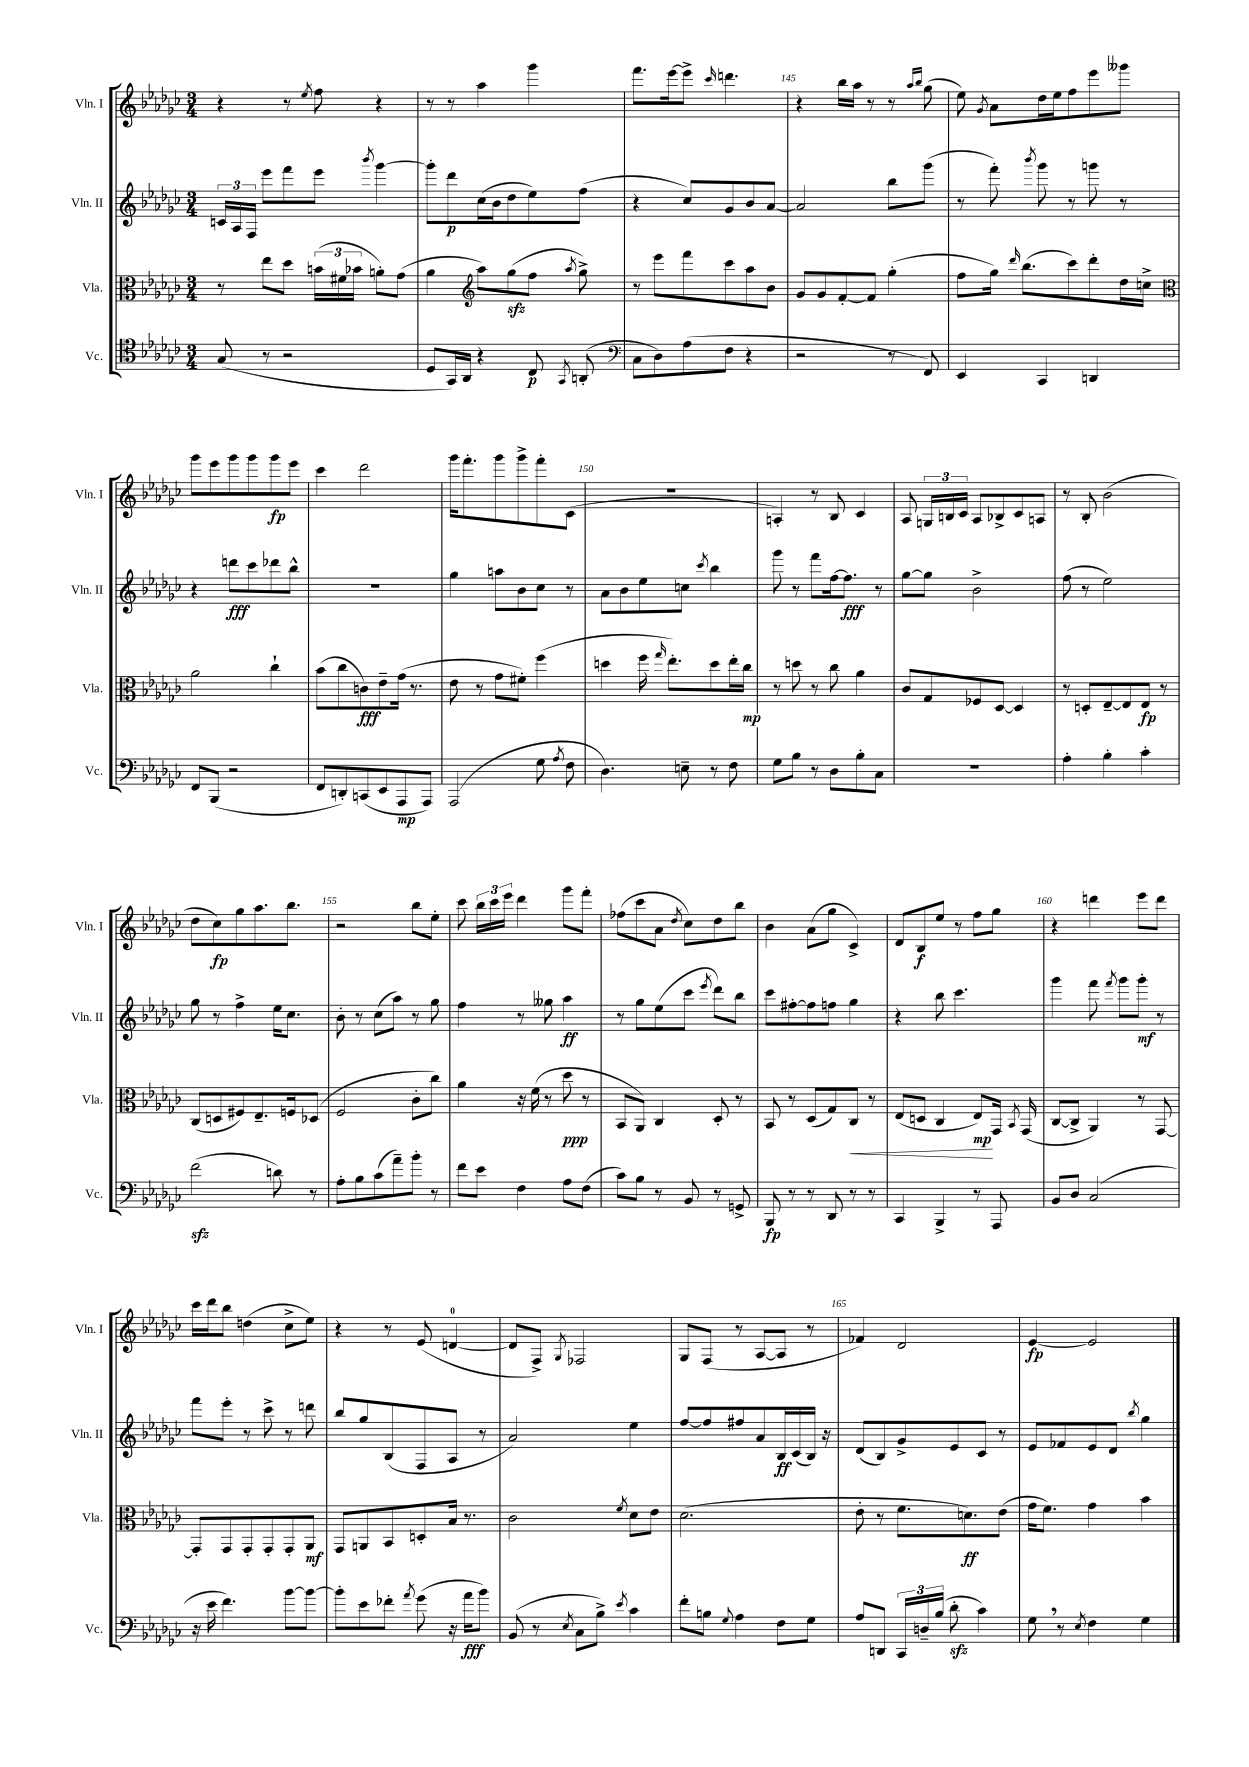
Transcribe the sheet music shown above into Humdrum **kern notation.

**kern	**kern	**kern	**kern
*staff4	*staff3	*staff2	*staff1
*clefC4	*clefC3	*clefG2	*clefG2
*k[b-e-a-d-g-c-]	*k[b-e-a-d-g-c-]	*k[b-e-a-d-g-c-]	*k[b-e-a-d-g-c-]
*M3/4	*M3/4	*M3/4	*M3/4
(8G-	8r	24c	4r
.	.	24A-	.
.	.	24F	.
8r	8ee-	8eee-	.
2r	8dd-	8fff	8r
.	.	.	8qee-
.	(24b	8eee-	8ff
.	24f#	.	.
.	24b-	.	.
.	.	8qbbb-	.
.	8a')	[4ggg-	4r
.	(8g-	.	.
=	=	=	=
8D-	4a-	8ggg-']	8r
16GG-)	.	8ddd-	8r
16AA-	.	.	.
*	*clefG2	*	*
4r	8aa-)	(16cc-	4aa-
.	.	16b-	.
.	(8gg-	8dd-	.
8C-	8ff	8ee-)	4ggg-
8qGG-	8qaa-	.	.
(8AA'	8gg-^)	(8ff	.
=	=	=	=
*clefF4	*	*	*
8C-	8r	4r	8.fff
8D-)	8eee-	.	.
.	.	.	[16eee-
(8A-	8fff	8cc-)	8eee-^]
.	.	.	16qqccc-
8F	8ccc-	8g-	4.ddd
4r	8aa-	8b-	.
.	8b-	[8a-	.
=	=	=	=
2r	8g-	2a-]	4r
.	8g-	.	.
.	[8f'	.	16bb-
.	.	.	16aa-
.	8f]	.	8r
8r	(4gg-'	8bb-	8r
.	.	.	16qqaa-
.	.	.	16qqbb-
8FF)	.	(8ggg-	(8gg-
=	=	=	=
4EE-	8ff	8r	8ee-)
.	.	.	8qg-
.	16gg-)	8fff')	8a-
.	16qqddd-	.	.
.	(8.bb-	.	.
.	.	8qbbb-	.
4CC-	.	8ggg-	16dd-
.	.	.	16ee-
.	8ccc-)	8r	8ff
4DD	8ddd-'	8ggg	8eee-
.	16dd-	8r	8ggg--
.	16cc^	.	.
=	=	=	=
*	*clefC3	*	*
8FF	2a-	4r	8ggg-
(8BBB-	.	.	8eee-
2r	.	8ddd	8ggg-
.	.	8ccc-	8ggg-
.	4cc-`	8ddd-	8ggg-
.	.	8bb-^^	8eee-
=	=	=	=
8FF	(8b-	2.r	4ccc-
8DD')	8cc-	.	.
(8CC	8c)	.	2ddd-
8EE-	8e-~	.	.
8AAA-	(16g-	.	.
.	8.r	.	.
8AAA-)	.	.	.
=	=	=	=
(2AAA-	8e-	4gg-	16ggg-
.	.	.	8.fff'
.	8r	.	.
.	8g-	8aa	8ggg-
.	8f#')	8b-	8ggg-^
8G-	(4ff	8cc-	8fff'
8qA-	.	.	.
8F	.	8r	(8c-
=	=	=	=
4.D-)	4dd	8a-	2.r
.	.	8b-	.
.	16ff	8ee-	.
.	16qqgg-	.	.
.	8.ee-')	.	.
8E~	.	8cc	.
.	.	8qccc-	.
8r	8dd	4bb-	.
8F	16ee-'	.	.
.	16cc-	.	.
=	=	=	=
8G-	8r	8ggg-	4A')
8B-	8dd	8r	.
8r	8r	8fff	8r
8D-	8cc-	[16ff	8B-
.	.	8.ff]	.
8B-'	4a-	.	4c-
8C-	.	8r	.
=	=	=	=
2.r	8c-	[8gg-	8A-
.	8G-	8gg-]	24G
.	.	.	24B
.	.	.	24c-
.	8F-	2b-^	8A-
.	[8D-	.	8B-^
.	4D-]	.	8c-
.	.	.	8A
=	=	=	=
4A-'	8r	(8ff	8r
.	8D'	8r	8B-'
4B-'	[8E-~	2ee-)	(2b-
.	8E-]	.	.
4c-'	8E-	.	.
.	8r	.	.
=	=	=	=
(2f	(8C-	8gg-	8dd-
.	8D	8r	8cc-)
.	8F#)	4ff^	8gg-
.	8.E-~	.	8.aa-
8d)	.	16ee-	.
.	16F	8.cc-	8.bb-
8r	(8D-	.	.
=	=	=	=
8A-'	2F	8b-'	2r
8B-	.	8r	.
(8c-	.	(8cc-	.
8a-~)	.	8aa-)	.
8b-'	8c-'	8r	8bb-
8r	8cc-)	8gg-	8ee-'
=	=	=	=
8f	4a-	4ff	8ccc-
8e-	.	.	24bb-
.	.	.	24ccc-
.	.	.	24eee-
4F	16r	8r	4ddd-
.	(16f	.	.
.	8r	8gg--	.
8A-	8dd-	4aa-	8ggg-
(8F	8r	.	8fff'
=	=	=	=
8c-)	8BB-	8r	(8ff-
8B-	8AA-)	8gg-	8ccc-
8r	4C-	(8ee-	8a-
.	.	.	8qdd-
8BB-	.	8ccc-	8cc-)
.	.	8qeee-	.
8r	8D-'	8ddd-)	8dd-
8GG^	8r	8bb-	8bb-
=	=	=	=
8BBB-	8BB-	8ccc-	4b-
8r	8r	[8ff#'	.
8r	(8D-	8ff#]	(8a-
8DD-	8G-)	8ff	8gg-
8r	8C-	4gg-	4c-^)
8r	8r	.	.
=	=	=	=
4CC-	(8E-	4r	8d-
.	8D	.	8B-
4BBB-^	4C-	8bb-	8ee-
.	.	4.ccc-	8r
8r	8E-)	.	8ff
8AAA-	16GG-	.	8gg-
.	8qBB-	.	.
.	(16GG-	.	.
=	=	=	=
8BB-	[8C-	4ggg-	4r
8D-	8C-^]	.	.
(2C-	4AA-)	8fff	4ddd
.	.	8qfff	.
.	.	8ggg-	.
.	8r	8ggg-'	8eee-
.	[8GG-	8r	8ddd
=	=	=	=
16r	8GG-']	8fff	16ccc-
16e-	.	.	16ddd-
4.f)	8GG-	8eee-'	8bb-
.	8GG-'	8r	(4dd
.	8GG-'	8ccc-^	.
[8b-	8GG-'	8r	8cc-^
8b-_	8AA-	8ddd	8ee-)
=	=	=	=
8b-']	8GG-	8bb-	4r
8e-	8AA	8gg-	.
8f-'	8BB-	(8B-	8r
8qa-	.	.	.
(8g-	8D'	8F	(8e-
16r	16B-	8A-	[4d
16a-	8.r	.	.
8b-)	.	8r	.
=	=	=	=
(8BB-	2c-	2a-)	8d]
8r	.	.	8F^)
8qE-	.	.	8qG-
8C-	.	.	2F-
8B-^)	.	.	.
8qe-	8qf	.	.
4c-	8d-	4ee-	.
.	8e-	.	.
=	=	=	=
8f'	(2.d-	[8ff	8G-
8B	.	8ff]	(8F
8qqG-	.	.	.
4A-	.	8ff#	8r
.	.	8a-	[8A-
8F	.	16B-	8A-]
.	.	(16c-	.
8G-	.	16B-)	8r
.	.	16r	.
=	=	=	=
8A-	8e-'	(8d-	4f-)
8DD	8r	8B-)	.
24CC-	8.f	8g-^	2d-
24D~	.	.	.
(24B-	.	.	.
8d-'	.	8e-	.
.	8.d)	.	.
4c-)	.	8c-	.
.	(8e-	8r	.
=	=	=	=
8G-	16g-	8e-	[4e-
.	8.f)	.	.
8r	.	8f-	.
8qE-	.	.	.
4F	4g-	8e-	2e-]
.	.	8d-	.
.	.	8qbb-	.
4G-	4b-	4gg-	.
==	==	==	==
*-	*-	*-	*-
